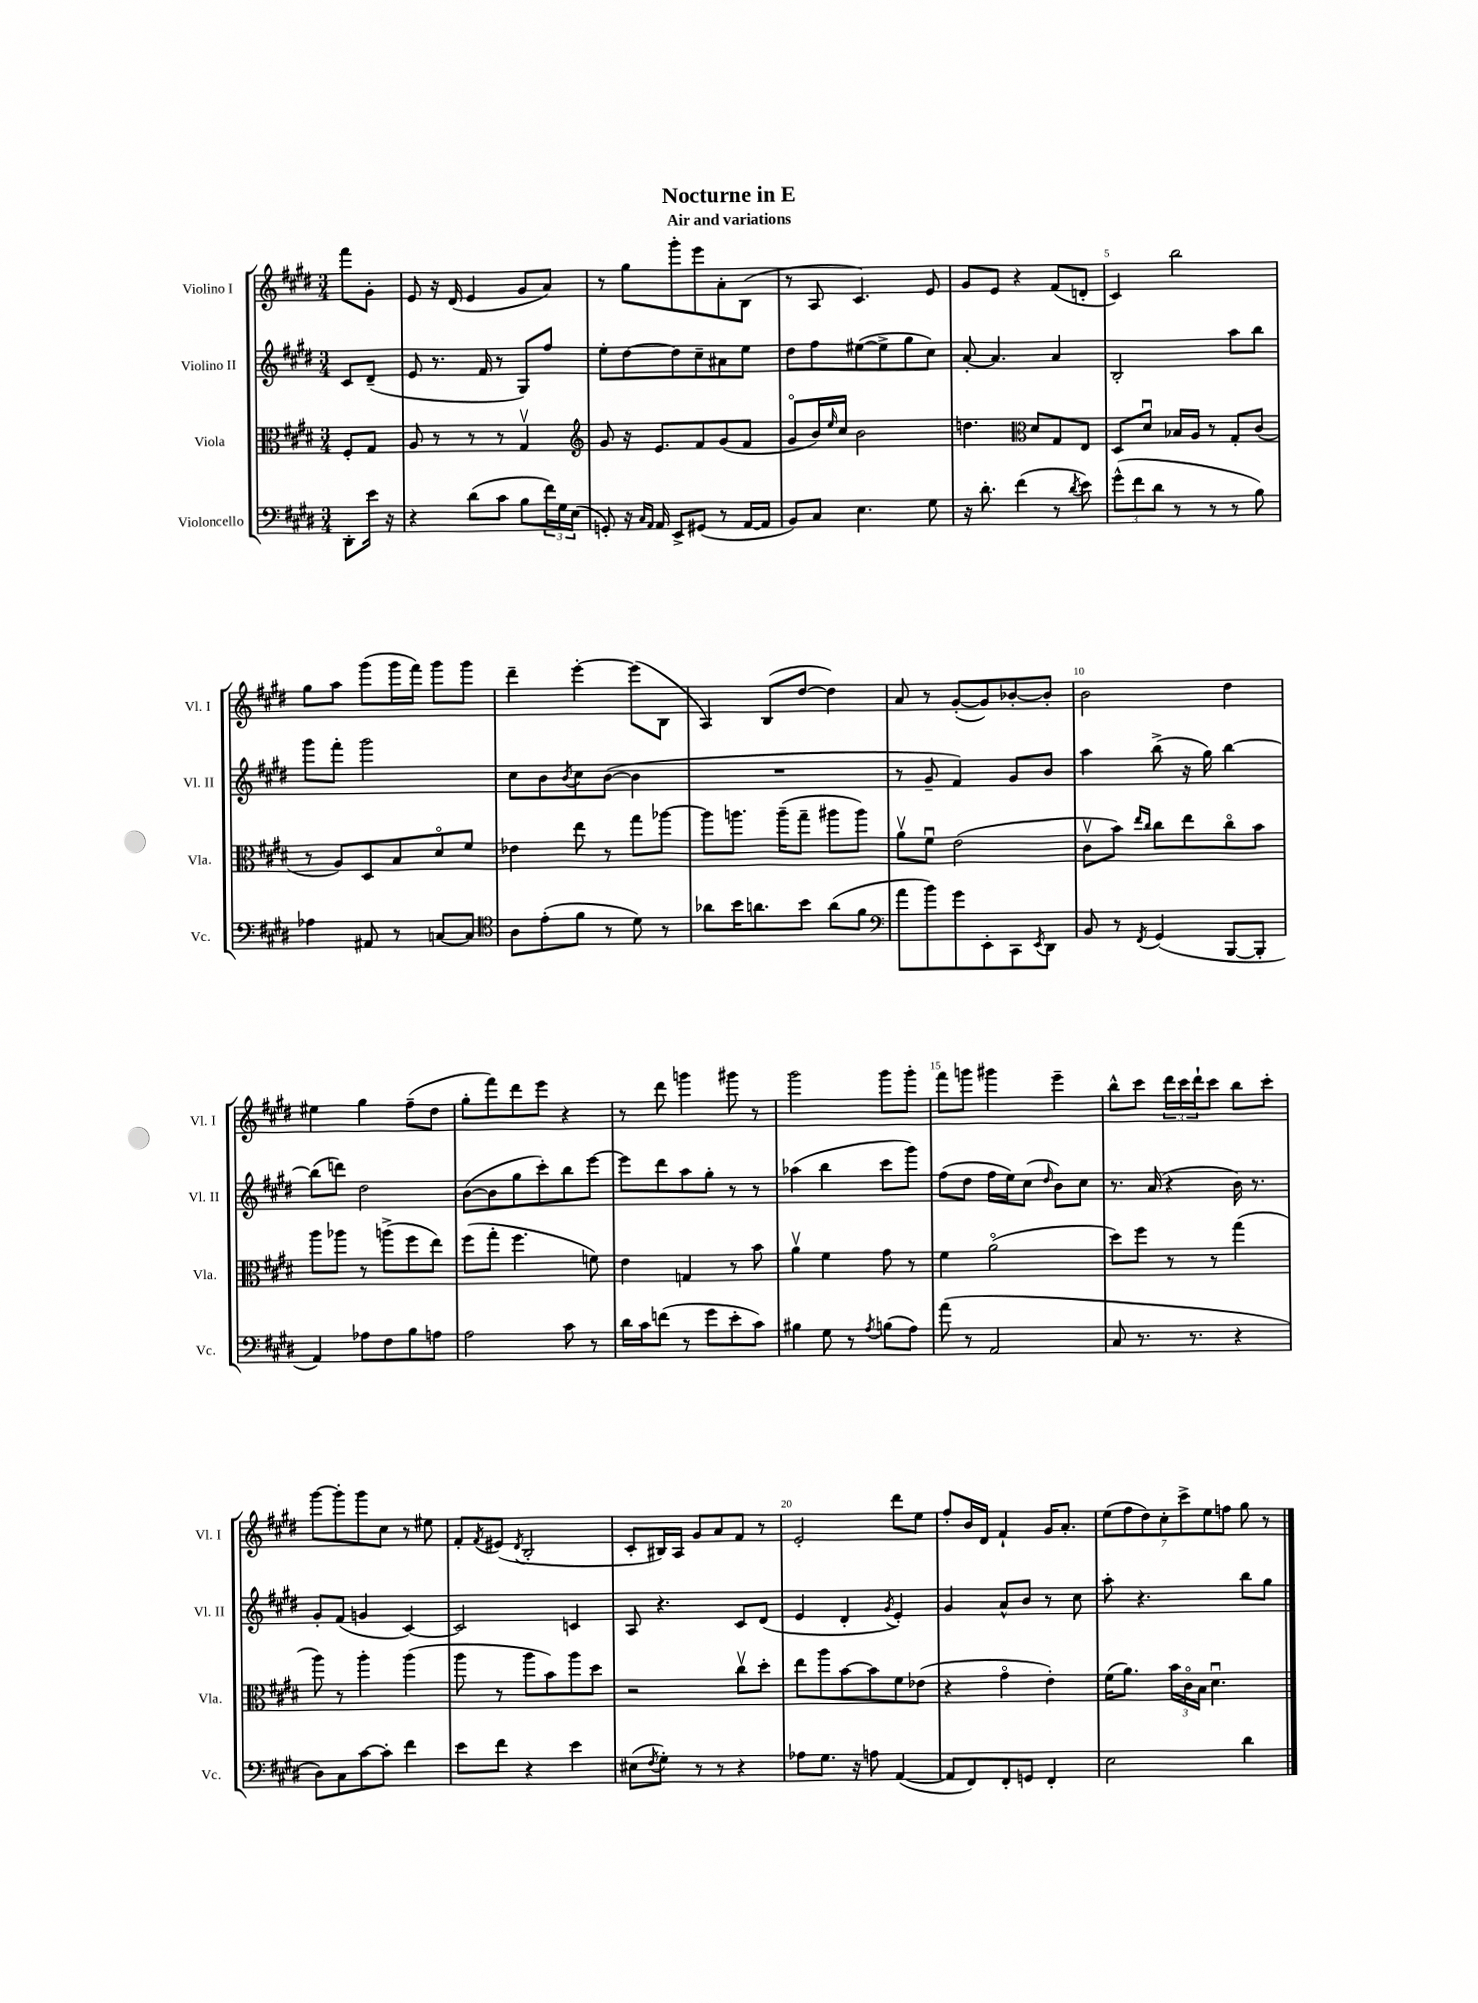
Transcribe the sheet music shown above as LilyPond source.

\header { title = "Nocturne in E" subtitle = "Air and variations" }
<<
\new StaffGroup <<
\new Staff = "s0" \with { instrumentName = "Violino I" shortInstrumentName = "Vl. I" } {
    \clef treble \key e \major \numericTimeSignature \time 3/4 \partial 4
    fis'''8 gis'8-. |
    e'8 r16 dis'16( e'4 gis'8 a'8) |
    r8 gis''8 gis'''8-. e'''8 a'8-. b8( |
    r8 a8 cis'4.) e'8 |
    gis'8 e'8 r4 fis'8( d'8-. |
    cis'4) b''2 |
    gis''8 a''8 gis'''8( gis'''16 fis'''16) gis'''8 gis'''8 |
    dis'''4-- e'''4~-. e'''8( b8 |
    a4) b8( dis''8~ dis''4) |
    a'8 r8 gis'8~-.( gis'8) bes'8~-. bes'8-. |
    b'2 dis''4 |
    eis''4 gis''4 fis''8--( dis''8 |
    gis''8-. fis'''8) dis'''8 e'''8 r4 |
    r8 dis'''8 g'''4 gis'''8 r8 |
    gis'''2 gis'''8 gis'''8-. |
    fis'''8 g'''8 gis'''4 e'''4-- |
    b''8-^ cis'''8 \tuplet 3/2 { dis'''16 cis'''16 dis'''16-! } cis'''8 b''8 cis'''8-. |
    gis'''8~ gis'''8-. gis'''8 cis''8 r8 eis''8 |
    fis'8-. \acciaccatura { fis'8 } eis'8( \acciaccatura { dis'8 } b2-. |
    cis'8-. bis16) a16 gis'8 a'8 fis'8 r8 |
    e'2-. dis'''8 e''8 |
    fis''8-. b'16 dis'16 fis'4-! gis'16 a'8.-. |
    \tuplet 7/4 { e''8( fis''8 dis''8) cis''8-. cis'''8-> e''8 f''8 } gis''8 r8 \bar "|." |
}
\new Staff = "s1" \with { instrumentName = "Violino II" shortInstrumentName = "Vl. II" } {
    \clef treble \key e \major \numericTimeSignature \time 3/4 \partial 4
    cis'8 dis'8--( |
    e'8 r8. fis'16 r8 gis8) fis''8 |
    e''8-. dis''8~ dis''8 cis''8-- ais'8 e''8 |
    dis''8 fis''8 eis''8~( eis''8-> gis''8 cis''8) |
    a'8~-. a'4. a'4 |
    b2-. a''8 b''8 |
    gis'''8 fis'''8-. gis'''2 |
    cis''8 b'8 \acciaccatura { b'8 } cis''8 b'8~( b'4 |
    R2. |
    r8 gis'8-- fis'4) gis'8 b'8 |
    a''4 b''8->( r16 gis''16) b''4~ |
    b''8( d'''8) dis''2 |
    b'8~( b'8 gis''8 cis'''8-.) b''8 e'''8~ |
    e'''8 dis'''8 a''8 gis''8-. r8 r8 |
    aes''4( b''4 cis'''8 gis'''8) |
    fis''8( dis''8 fis''16 e''16) cis''8( \grace { dis''16 } b'8) cis''8 |
    r8. a'16( r4 b'16) r8. |
    gis'8-. fis'8( g'4 cis'4~) |
    cis'2 c'4 |
    a8 r4. cis'8 dis'8( |
    e'4 dis'4-. \acciaccatura { gis'8 } e'4-.) |
    gis'4 a'8-^ b'8 r8 cis''8 |
    a''8-. r4. b''8 gis''8 \bar "|." |
}
\new Staff = "s2" \with { instrumentName = "Viola" shortInstrumentName = "Vla." } {
    \clef alto \key e \major \numericTimeSignature \time 3/4 \partial 4
    fis8-. gis8 |
    a8 r8 r8 r8 gis4\upbow |
    \clef treble gis'8 r16 e'8. fis'8 gis'8( fis'8 |
    gis'8\flageolet b'16) \grace { e''16 } cis''16 b'2 |
    d''4. \clef alto dis'8 gis8 e8 |
    dis8 dis'8\downbow bes16 a16 r8 gis8-. cis'8( |
    r8 a8) dis8 b8 dis'8\flageolet fis'8 |
    ees'4 e''8 r8 gis''8 aes''8~ |
    aes''8 a''8. a''16--( gis''8-- ais''8 ais''8) |
    a'8\upbow fis'8\downbow e'2( |
    cis'8\upbow b'8) \grace { e''16 cis''16 } cis''8 e''8 cis''8\flageolet b'8 |
    a''8 aes''8 r8 a''8->( fis''8 e''8) |
    fis''8( gis''8-. fis''4. f'8) |
    e'4 g4 r8 b'8 |
    a'4\upbow fis'4 gis'8 r8 |
    fis'4 a'2\flageolet( |
    dis''8) fis''8 r8 r8 gis''4( |
    a''8) r8 a''4-. a''4( |
    a''8 r8 a''8 b'8) a''8 dis''8 |
    r2 cis''8\upbow dis''8-. |
    e''8 a''8 b'8~ b'8 fis'8 ees'8( |
    r4 gis'4\flageolet e'4-.) |
    fis'16( a'8.) \tuplet 3/2 { b'16 cis'16\flageolet b16 } dis'4.\downbow \bar "|." |
}
\new Staff = "s3" \with { instrumentName = "Violoncello" shortInstrumentName = "Vc." } {
    \clef bass \key e \major \numericTimeSignature \time 3/4 \partial 4
    dis,8-. e'16 r16 |
    r4 dis'8( cis'8 b8 \tuplet 3/2 { fis'16) gis16 e16( } |
    g,8-.) r16 \grace { cis16 a,16 } a,16 e,8-> gis,8( r8 a,16~ a,16 |
    b,8) cis8 e4. gis8 |
    r16 dis'8.-. fis'4( r8 \acciaccatura { dis'8 } e'8) |
    \tuplet 3/2 { gis'8-^( fis'8 dis'8 } r8 r8 r8 b8) |
    aes4 ais,8 r8 c8~ c8 |
    \clef tenor a8 e'8-.( fis'8 r8 dis'8) r8 |
    aes'8 b'16 a'8. b'8 a'8( fis'8 |
    \clef bass a'8 b'8) gis'8 e,8-. cis,8 \acciaccatura { e,8 } dis,8 |
    b,8 r8 \acciaccatura { fis,8 } gis,4( b,,8~ b,,8-. |
    a,4) aes8 fis8 b8 a8 |
    a2 cis'8 r8 |
    dis'16 cis'16 f'8( r8 gis'8 e'8-. cis'8) |
    bis4 gis8 r8 \acciaccatura { a8 } b8( a8) |
    a'8( r8 a,2 |
    cis8 r8. r8. r4 |
    dis8) cis8 cis'8~ cis'8-. fis'4 |
    e'8 fis'8 r4 e'4 |
    eis8( \acciaccatura { fis8 } gis8-.) r8 r8 r4 |
    aes8 gis8. r16 a8 a,4~( |
    a,8 fis,8) fis,8-. g,8 fis,4-. |
    e2 dis'4 \bar "|." |
}
>>
>>
\layout { \context { \Score \override BarNumber.break-visibility = ##(#f #t #t) barNumberVisibility = #(every-nth-bar-number-visible 5) } }
